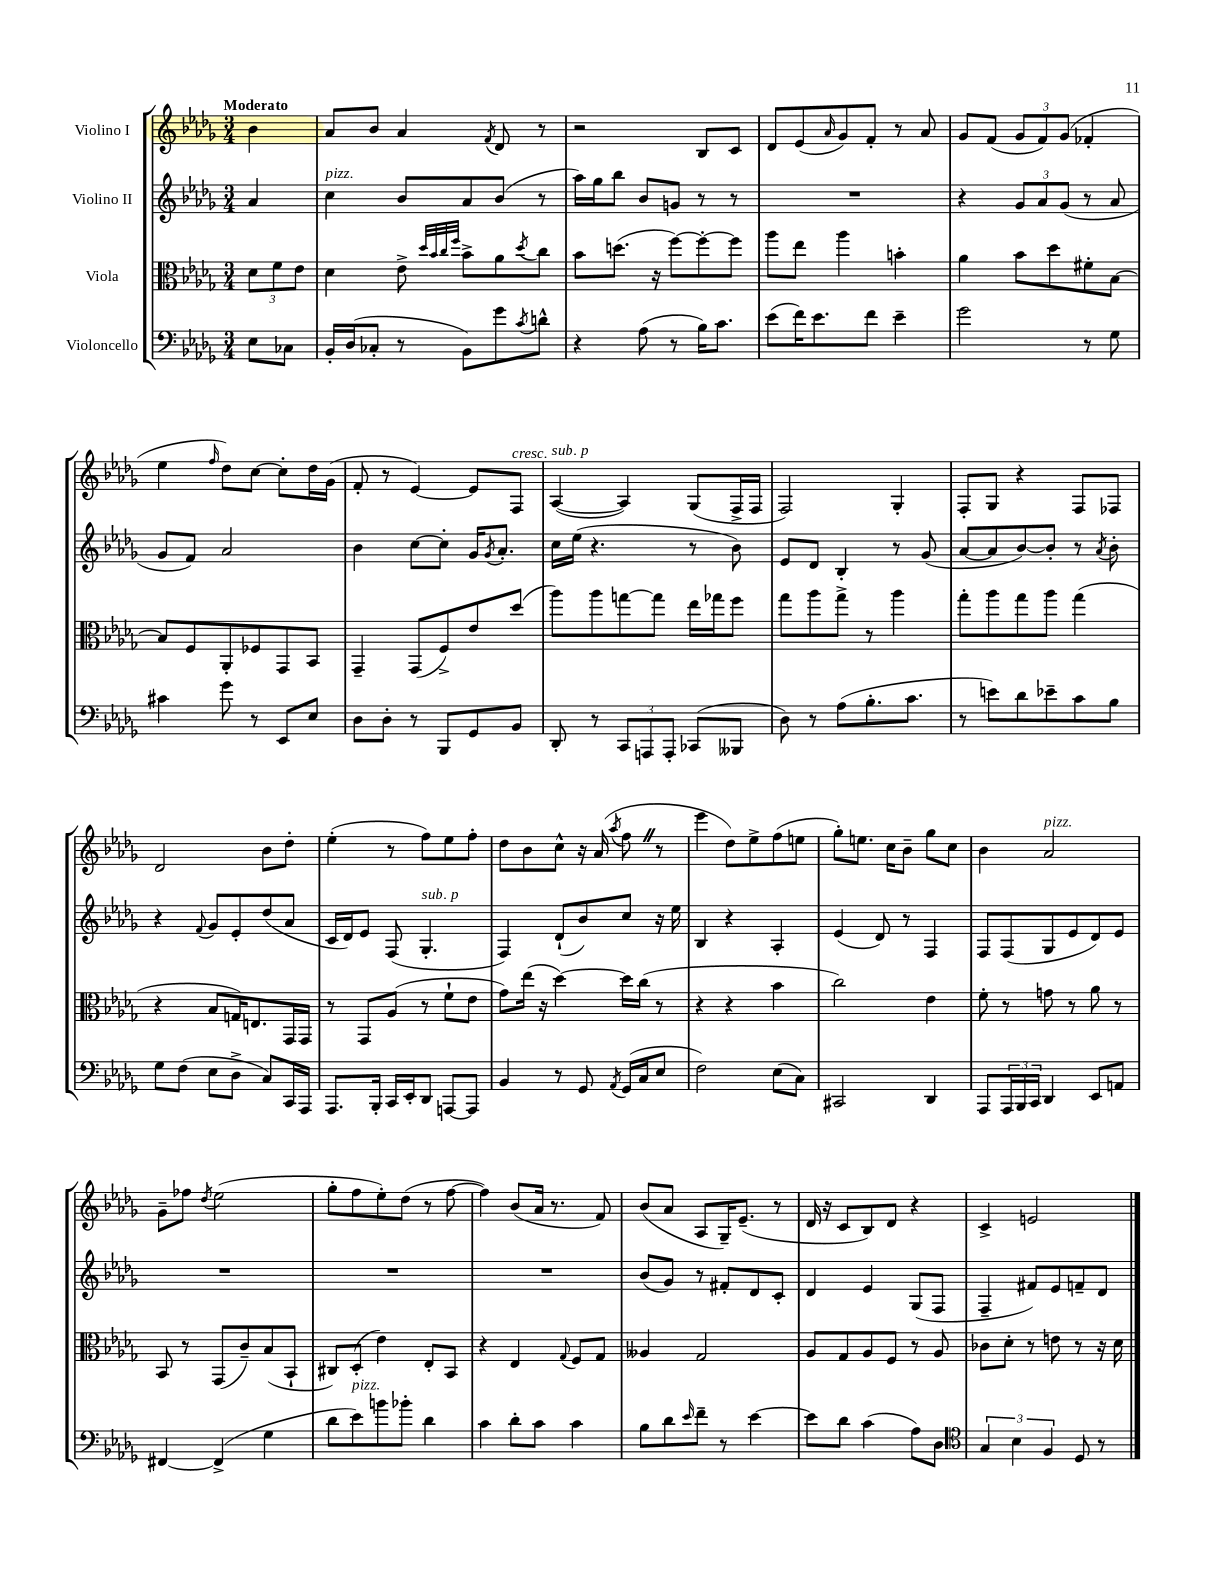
<<
\new StaffGroup <<
\new Staff = "s0" \with { instrumentName = "Violino I" } {
    \clef treble \key des \major \numericTimeSignature \time 3/4 \partial 4 \tempo "Moderato"
    bes'4 |
    aes'8 bes'8 aes'4 \acciaccatura { f'8 } des'8 r8 |
    r2 bes8 c'8 |
    des'8 ees'8( \grace { aes'16 } ges'8) f'8-. r8 aes'8 |
    ges'8 f'8( \tuplet 3/2 { ges'8 f'8) ges'8( } fes'4-. |
    ees''4 \grace { f''16 } des''8) c''8~ c''8-. des''16 ges'16( |
    f'8-. r8 ees'4~) ees'8 f8^\markup { \italic "cresc." } |
    aes4~^\markup { \italic "sub. p" }( aes4) ges8( f16-> f16 |
    f2) ges4-. |
    f8-. ges8 r4 f8 fes8 |
    des'2 bes'8 des''8-. |
    ees''4-.( r8 f''8) ees''8 f''8-. |
    des''8 bes'8 c''8-^ r16 aes'16( \acciaccatura { aes''8 } f''8 \once \override BreathingSign.text = \markup { \musicglyph "scripts.caesura.straight" } \breathe r8 |
    ees'''4 des''8) ees''8-> f''8( e''8 |
    ges''8-.) e''8. c''16 bes'8-- ges''8 c''8 |
    bes'4 aes'2^\markup { \italic "pizz." } |
    ges'8-- fes''8 \acciaccatura { des''8 } ees''2( |
    ges''8-. f''8 ees''8-.) des''8( r8 f''8~ |
    f''4) bes'8( aes'16 r8. f'8) |
    bes'8( aes'8 aes8 ges16--) ees'8.--( r8 |
    des'16 r16 c'8 bes8) des'8 r4 |
    c'4-> e'2 \bar "|." |
}
\new Staff = "s1" \with { instrumentName = "Violino II" } {
    \clef treble \key des \major \numericTimeSignature \time 3/4 \partial 4
    aes'4 |
    c''4^\markup { \italic "pizz." } bes'8 aes'8 bes'8( r8 |
    aes''16) ges''16 bes''8 bes'8 g'8 r8 r8 |
    R2. |
    r4 \tuplet 3/2 { ges'8 aes'8 ges'8( } r8 aes'8 |
    ges'8 f'8) aes'2 |
    bes'4 c''8~ c''8-. ges'16 \acciaccatura { ges'8 } aes'8.-. |
    c''16 ees''16( r4. r8 bes'8) |
    ees'8 des'8 bes4-. r8 ges'8( |
    aes'8~ aes'8 bes'8~) bes'8-. r8 \acciaccatura { aes'8 } bes'8-. |
    r4 \appoggiatura { f'8 } ges'8 ees'8-. des''8( aes'8 |
    c'16 des'16) ees'8 f8( ges4.-.^\markup { \italic "sub. p" } |
    f4) des'8-!( bes'8) c''8 r16 ees''16 |
    bes4 r4 aes4-. |
    ees'4( des'8) r8 f4 |
    f8 f8( ges8 ees'8 des'8) ees'8 |
    R2. |
    R2. |
    R2. |
    bes'8( ges'8) r8 fis'8-. des'8 c'8-. |
    des'4 ees'4 ges8( f8 |
    f4-- fis'8) ees'8 f'8-- des'8 \bar "|." |
}
\new Staff = "s2" \with { instrumentName = "Viola" } {
    \clef alto \key des \major \numericTimeSignature \time 3/4 \partial 4
    \tuplet 3/2 { des'8 f'8 ees'8 } |
    des'4 ees'8-> \grace { des''32 bes'32 c''32 f''32 } bes'8-> aes'8 \acciaccatura { des''8 } c''8 |
    bes'8 d''8.( r16 f''8~) f''8~-. f''8 |
    aes''8 ees''8 aes''4 b'4-. |
    aes'4 bes'8 des''8 fis'8-. bes8~ |
    bes8 f8 aes,8-. fes8 ges,8 bes,8 |
    ges,4-- ges,8( f8->) ees'8 des''8( |
    aes''8) aes''8 g''8~ g''8 ees''16 ges''16 f''8 |
    ges''8 aes''8 ges''8-> r8 aes''4 |
    ges''8-. aes''8 ges''8 aes''8 ges''4( |
    r4 bes8 g16) e8. ges,16 ges,16 |
    r8 ges,8 aes8( r8 f'8-! ees'8 |
    ges'8) ees''16( r16 des''4~) des''16 c''16( r8 |
    r4 r4 bes'4 |
    c''2) ees'4 |
    f'8-. r8 g'8 r8 aes'8 r8 |
    bes,8 r8 ges,8( c'8--) bes8( bes,8-! |
    cis8) des8-.( ees'4) ees8-. bes,8 |
    r4 ees4 \appoggiatura { ges8 } f8 ges8 |
    aeses4 ges2 |
    aes8 ges8 aes8 f8 r8 aes8 |
    ces'8 des'8-. r8 e'8 r8 r16 des'16 \bar "|." |
}
\new Staff = "s3" \with { instrumentName = "Violoncello" } {
    \clef bass \key des \major \numericTimeSignature \time 3/4 \partial 4
    ees8 ces8 |
    bes,16-. des16( ces8-. r8 bes,8) ges'8 \acciaccatura { c'8 } d'8-^ |
    r4 aes8( r8 bes16) c'8. |
    ees'8( f'16) ees'8. f'8 ees'4-- |
    ges'2 r8 ges8 |
    cis'4 ges'8 r8 ees,8 ees8 |
    des8 des8-. r8 bes,,8 ges,8 bes,8 |
    des,8-. r8 \tuplet 3/2 { c,8 a,,8 a,,8-. } ces,8( beses,,8 |
    des8) r8 aes8( bes8.-. c'8. |
    r8 e'8) des'8 ees'8-- c'8 bes8 |
    ges8 f8( ees8 des8-> c8) c,16 aes,,16 |
    aes,,8. bes,,16-. c,16 ees,16-. des,8 a,,8~ a,,8 |
    bes,4 r8 ges,8 \acciaccatura { aes,8 } ges,16( c16 ees8 |
    f2) ees8( c8) |
    cis,2 des,4 |
    aes,,8 \tuplet 3/2 { aes,,16 bes,,16 c,16 } des,4 ees,8 a,8 |
    fis,4~ fis,4->( ges4 |
    des'8 ees'8^\markup { \italic "pizz." }) b'8 bes'8-. des'4 |
    c'4 des'8-. c'8 c'4 |
    bes8 des'8 \grace { ees'16 } f'8-- r8 ees'4~ |
    ees'8 des'8 c'4( aes8) des8 |
    \clef tenor \tuplet 3/2 { ges4 bes4 f4 } des8 r8 \bar "|." |
}
>>
>>
\layout { \context { \Score \remove "Bar_number_engraver" } }
